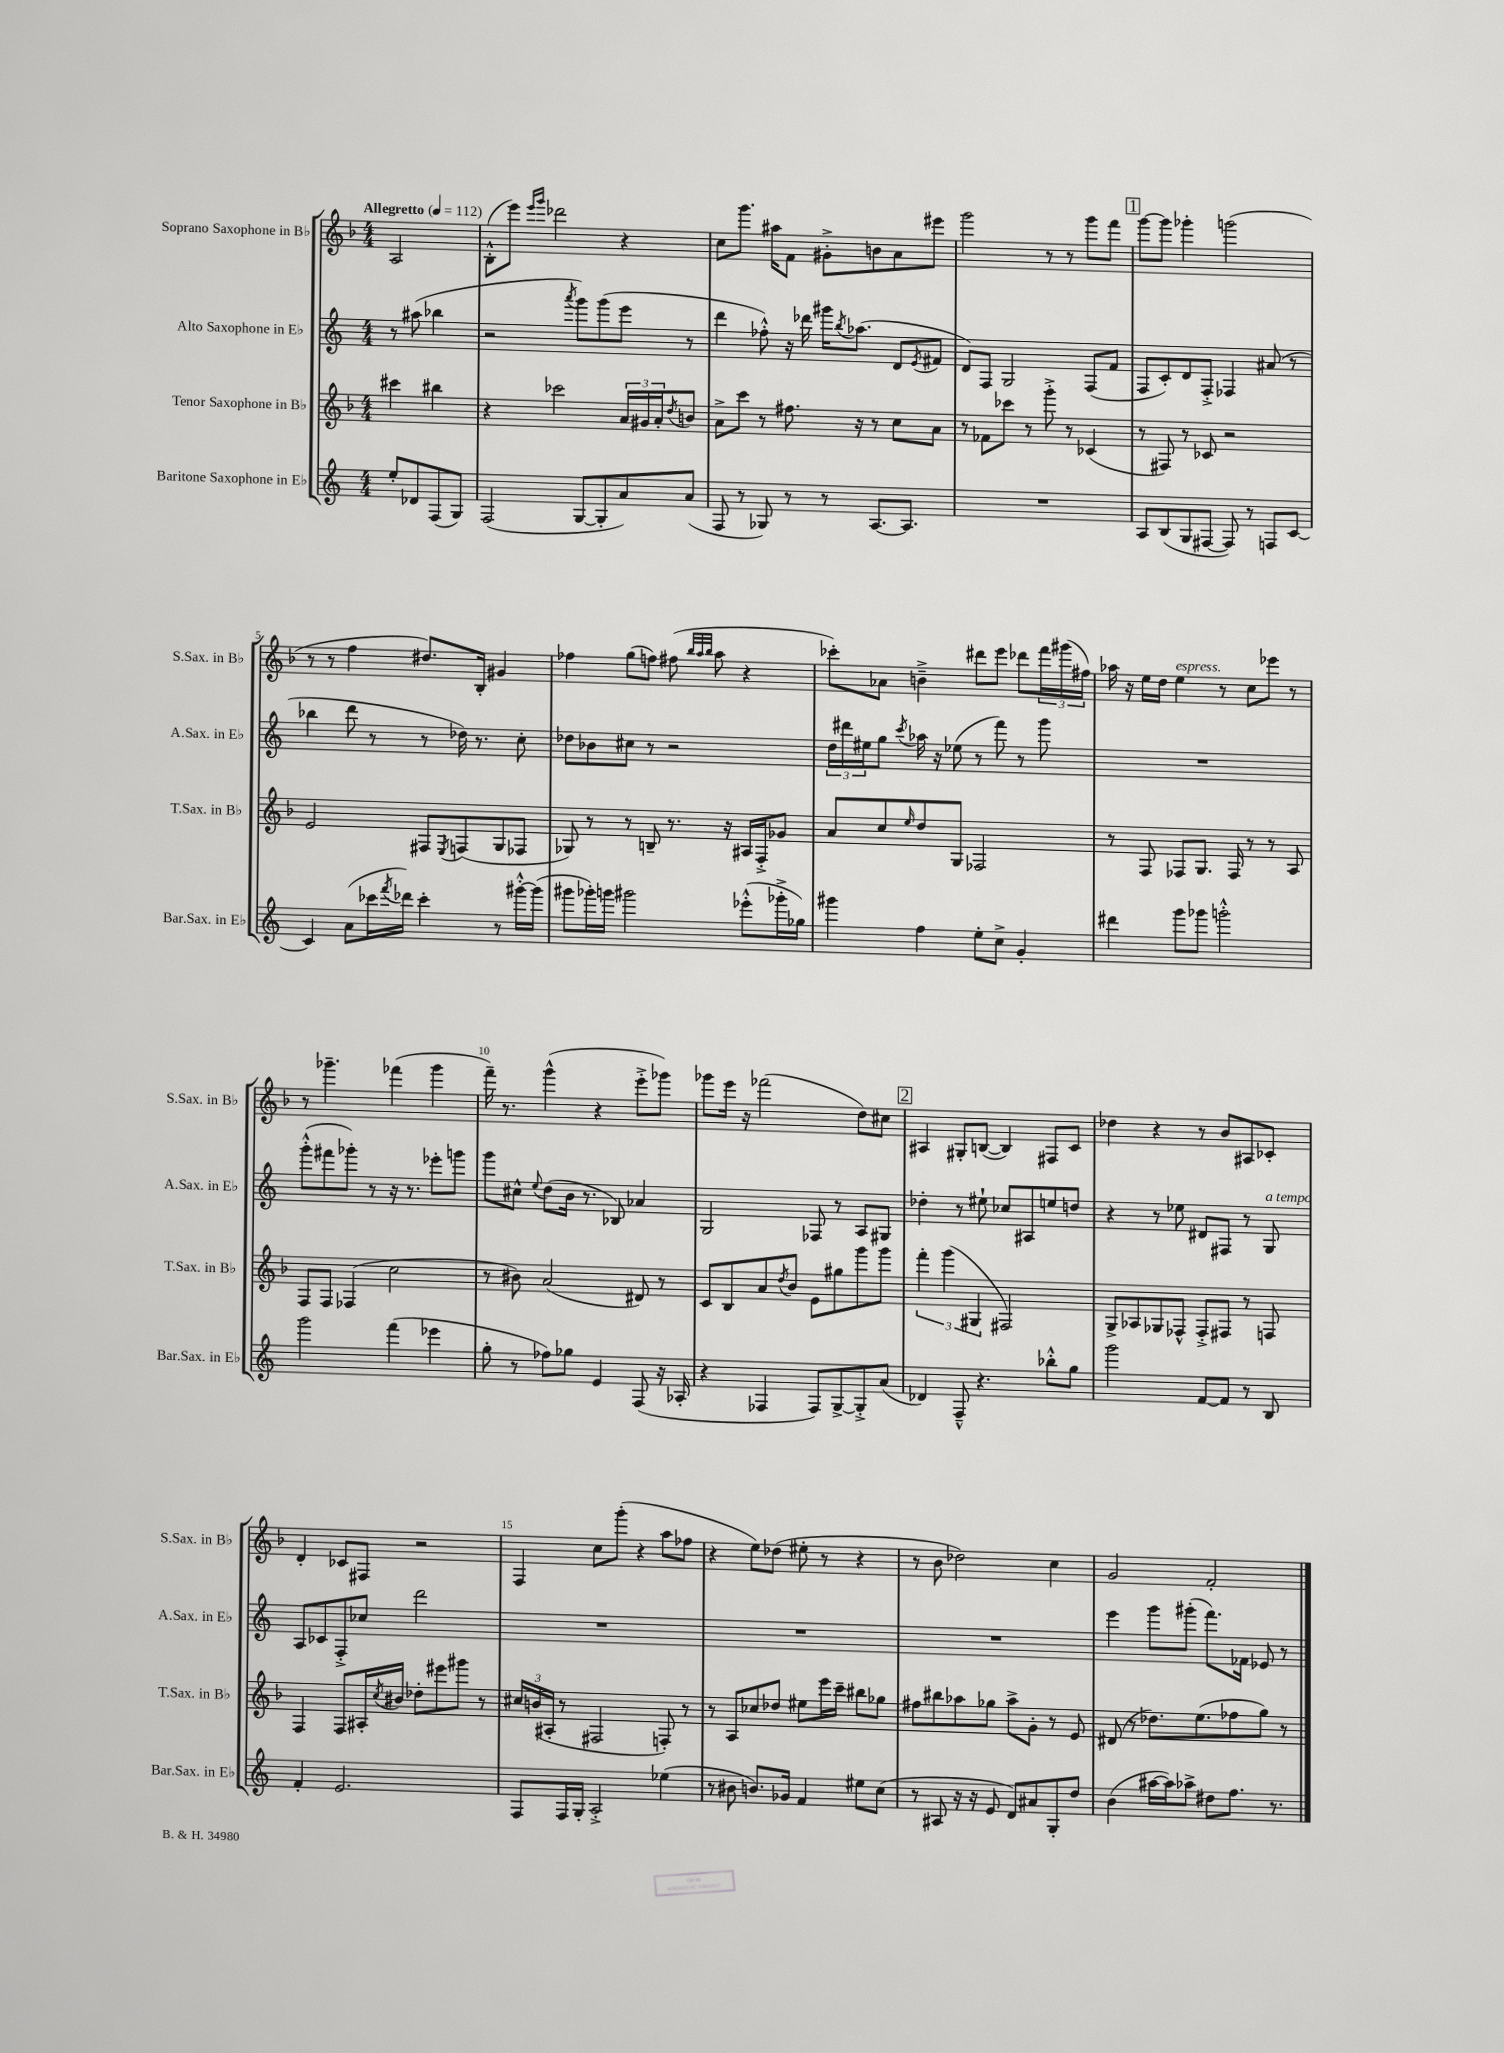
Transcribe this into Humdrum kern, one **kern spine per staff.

**kern	**kern	**kern	**kern
*part4	*part3	*part2	*part1
*staff4	*staff3	*staff2	*staff1
*I"Baritone Saxophone in E♭	*I"Tenor Saxophone in B♭	*I"Alto Saxophone in E♭	*I"Soprano Saxophone in B♭
*I'Bar.Sax. in E♭	*I'T.Sax. in B♭	*I'A.Sax. in E♭	*I'S.Sax. in B♭
*clefG2	*clefG2	*clefG2	*clefG2
*k[]	*k[b-]	*k[]	*k[b-]
*M4/4	*M4/4	*M4/4	*M4/4
*MM112	*MM112	*MM112	*MM112
=	=	=	=
!	!	!	!LO:TX:a:B:t=Allegretto
8ee'/L	4ccc#X\	8r	2A/
8d-X/	.	(8aa#X\	.
(8F/	4bb#X\	4bb-X\	.
8G/J)	.	.	.
=1	=1	=1	=1
(2F/	4r	2r	(8B-'^^\L
.	.	.	8eee\J)
.	.	.	16qqeee/LL
.	.	.	16qqggg/JJ
.	2ccc-X\	.	2ddd-X\
.	.	8qaaa/	.
[8G/L	.	8ggg\L)	.
8G'/]	.	(8ggg\	.
8a/)	24a/LL	8eee\J	4r
.	24g#X/	.	.
.	24a'/J	.	.
.	8qdd/	.	.
(8a/J	8bn/J	8r	.
=2	=2	=2	=2
8F/	8a^\L	4ddd\	8cc\L
8r	8ccc\J	.	8.ggg\J
8G-X/)	8r	8ff-X'^^\)	.
.	.	.	16aa#X\KL
8r	8.ff#X\	16r	8f\J
.	.	16ddd-X\	.
8r	.	16ggg#X\KL	8g#X'^\L
.	.	8qbb/	.
.	16r	(8.aa-X\J	.
[8.A/L	8r	.	8bn\
.	8cc\L	8d/L	8a\
8.A/J]	.	.	.
.	.	8qe/	.
.	8a\J	8f#X/J	8eee#X\J
=3	=3	=3	=3
1r	8r	8d/L)	2ggg\
.	8f-X\L	8F/J	.
.	8ccc-X\J	2G/	.
.	8r	.	.
.	8ggg'^\	.	8r
.	8r	.	8r
.	(4c-X/	(8F/L	8ggg\L
.	.	8f/J	8fff\J
!!LO:REH:place=s1:t=1
=4	=4	=4	=4
8A/L	8r	8F/L	[8ggg\L
(8B/	8F#X/)	8c'/)	8ggg\J]
8G/	8r	8d/	4ggg-X'\
[8F#X/J	8c-X/	8F'^/J	.
8F#/])	2r	4F-X/	(2gggn\
8r	.	.	.
8Fn/L	.	(8a#X/	.
[8c/J	.	8r	.
!!LO:LB:g=z
=5	=5	=5	=5
4c/]	2e/	4bb-X\	8r
.	.	.	8r
(8a\L	.	8ddd\	4ff\
16ccc-X\L	.	8r	.
8qfff/	.	.	.
16ddd-X\JJ)	.	.	.
4ccc-'\	8F#X/L	8r	8.dd#X/L)
.	8qE/	.	.
.	(8Fn/	16dd-X\)	.
.	.	8.r	16B-'/Jk
8r	8G/	.	4g#X/
[16ggg#X'^^\LL	8F-X/J	8cc'\	.
(16ggg#\JJ]	.	.	.
=6	=6	=6	=6
8ggg#X\L	8G-X/)	8dd-X\L	4ff-X\
16ggg-X'\L)	8r	8b-X\	.
16gggn\JJ	.	.	.
2ggg#X\	8r	8cc#X\J	(8gg\L
.	8Bn~/	8r	8ffn\J)
.	8.r	2r	(8ff#X\
.	.	.	32qqbb-/LLL
.	.	.	32qqaa/
.	.	.	32qqbb-/JJJ
.	.	.	8aa\
.	16r	.	.
(8eee-X'^^\L	16A#X/LL	.	4r
.	16F'^/J	.	.
16ggg-X'^\L	8g-X/J	.	.
16gg-X\JJ)	.	.	.
=7	=7	=7	=7
4ggg#X\	8a/L	24dd\LL	8ccc-X'\L)
.	.	24ddd#X\	.
.	.	24ee#X\J	.
.	8cc/	8gg\J	8a-X\J
.	16qqee/	8qccc/	.
4ff\	8dd/	16aa-X\	4bn~^\
.	.	16r	.
.	8G/J	(8ee-X\	.
8ee'\L	2F-X/	8r	8ddd#X\L
8cc^\J	.	8fff\)	8eee\J
4g'/	.	8r	8ddd-X\L
.	.	8ggg\	24fff\L
.	.	.	(24ggg#X\
.	.	.	24ff#X\JJ)
=8	=8	=8	=8
4ddd#X\	8r	1r	16aa-X\
.	.	.	16r
.	8F/	.	16ee\LL
.	.	.	16dd\JJ
!	!	!	!LO:TX:a:i:t=espress.
8ggg\L	8F-X/L	.	4ee\
8ggg-X\J	8.G/J	.	.
2gggn'^^\	.	.	8r
.	16F-/	.	.
.	8r	.	8cc\L
.	8r	.	8eee-X\J
.	8A/	.	8r
!!LO:LB:g=z
=9	=9	=9	=9
2ggg\	8F/L	(8ggg'^^\L	8r
.	8F/J	8fff#X\	4.ggg-X~\
.	(4F-X/	8ggg-X'\J)	.
.	.	8r	.
(4fff\	2cc\	16r	(4fff-X\
.	.	8.r	.
4eee-X\	.	8eee-X'\L	4ggg-\
.	.	8gggn\J	.
=10	=10	=10	=10
8gg'\	8r	8ggg\L	16fff~\)
.	.	.	8.r
8r	8b#X\)	8cc#X^^\J	.
.	.	8qqee/	.
8ff-X\L)	(2a/	(8dd\L	(4ggg^^\
8gg-X\J	.	16b\Jk	.
.	.	8.r	.
4e/	.	.	4r
.	.	8B-X/)	.
(8F/	8d#X/)	4a-X/	8eee'^\L
16r	8r	.	8ggg-X\J)
16A-X'/	.	.	.
=11	=11	=11	=11
4r	8c/L	2G/	8ggg-X\L
.	8B-/	.	16eee\Jk
.	.	.	16r
4F-X/	8a/	.	(2fff-X\
.	8qdd/	.	.
.	8b-/J	.	.
8F-/L)	8e\L	8F-X/	.
[8G^/	8gg#X\	8r	.
8G'^/]	8ggg\	8A/L	8dd\L)
(8a/J	8ggg\J	8G#X/J	8cc#X\J
!!LO:REH:place=s1:t=2
=12	=12	=12	=12
4d-X/)	6fff'\	4dd-X'\	4A#X/
.	(6ggg\	.	.
8F~^^/	.	8r	8G#X'/L
.	6G#X/	.	.
4.r	.	8ee#X`\	([8Bn/J
.	2F#X/)	8cc-X/L	4B/])
.	.	8A#X/	.
8bb-X'^^\L	.	8een/	8F#X/L
8gg\J	.	8ddn/J	8c/J
=13	=13	=13	=13
2ggg\	8G^/L	4r	4dd-X\
.	8A-X/	.	.
.	8G-X/	8r	4r
.	8F-X^^/J	8ee-X\	.
[8f/L	8F-'^/L	8d#X/L	8r
8f/J]	8F#X/J	8F#X/J	8b-/L
8r	8r	8r	8A#X/
!	!	!LO:TX:a:i:t=a tempo	!
8B/	8Fn/	8G/	8c-X'/J
!!LO:LB:g=z
=14	=14	=14	=14
4f'/	4F/	8A/L	4d'/
.	.	8c-X/	.
2.e/	8F/L	8F'^/	8c-X/L
.	16A#X'/L	8cc-X/J	8F#X/J
.	8qcc/	.	.
.	16b#X/JJ	.	.
.	8dd-X'\L	2ddd\	2r
.	8eee#X\	.	.
.	8ggg#X\J	.	.
.	8r	.	.
=15	=15	=15	=15
8F/L	24cc#X/LL	1r	4F/
.	(24bn/	.	.
.	24A#X'/JJ	.	.
16F/L	8r	.	.
16G'/JJ	.	.	.
2A'^/	2F#X/	.	8cc\L
.	.	.	(8ggg'\J
.	.	.	4r
(4ee-X\	8Fn'/)	.	8aa\L
.	8r	.	8ff-X\J
=16	=16	=16	=16
8r	8r	1r	4r
8b#X\	8A/L	.	.
8.bn/L)	8cc-X/	.	8ee\L)
.	8dd-X/J	.	(8dd-X\J
16g-X/Jk	.	.	.
4f/	8ee#X\L	.	8ee#X'\
.	16eee\L	.	8r
.	16ccc~\JJ	.	.
8ee#X\L	8bb#X\L	.	4r
(8cc\J	8gg-X\J	.	.
=17	=17	=17	=17
8r	8ff#X\L	1r	8r
8A#X/	8bb#X\	.	8b-\
16r	8aa-X\	.	2dd-X\)
16r	.	.	.
8e/	8gg-X\J	.	.
8d/L)	8aa-^\L	.	.
8a#X/	8g'\J	.	.
8G'/	8r	.	4cc\
8dd/J	8e/	.	.
=18	=18	=18	=18
(4b\	(8d#X/	4eee\	2g/
.	8r	.	.
[16aa#X\LL	8.dd-X\L)	8ggg\L	.
16aa#\J])	.	.	.
8aa-X^\J	.	(8ggg#X'\J	.
.	(8.ee\	.	.
8dd#X\L	.	8.fff\L)	2f'/
8.ff\J	8ff-X\	.	.
.	.	16f-X\Jk	.
.	8gg\J)	8e-X/	.
8.r	.	.	.
.	8r	8r	.
==	==	==	==
*-	*-	*-	*-
